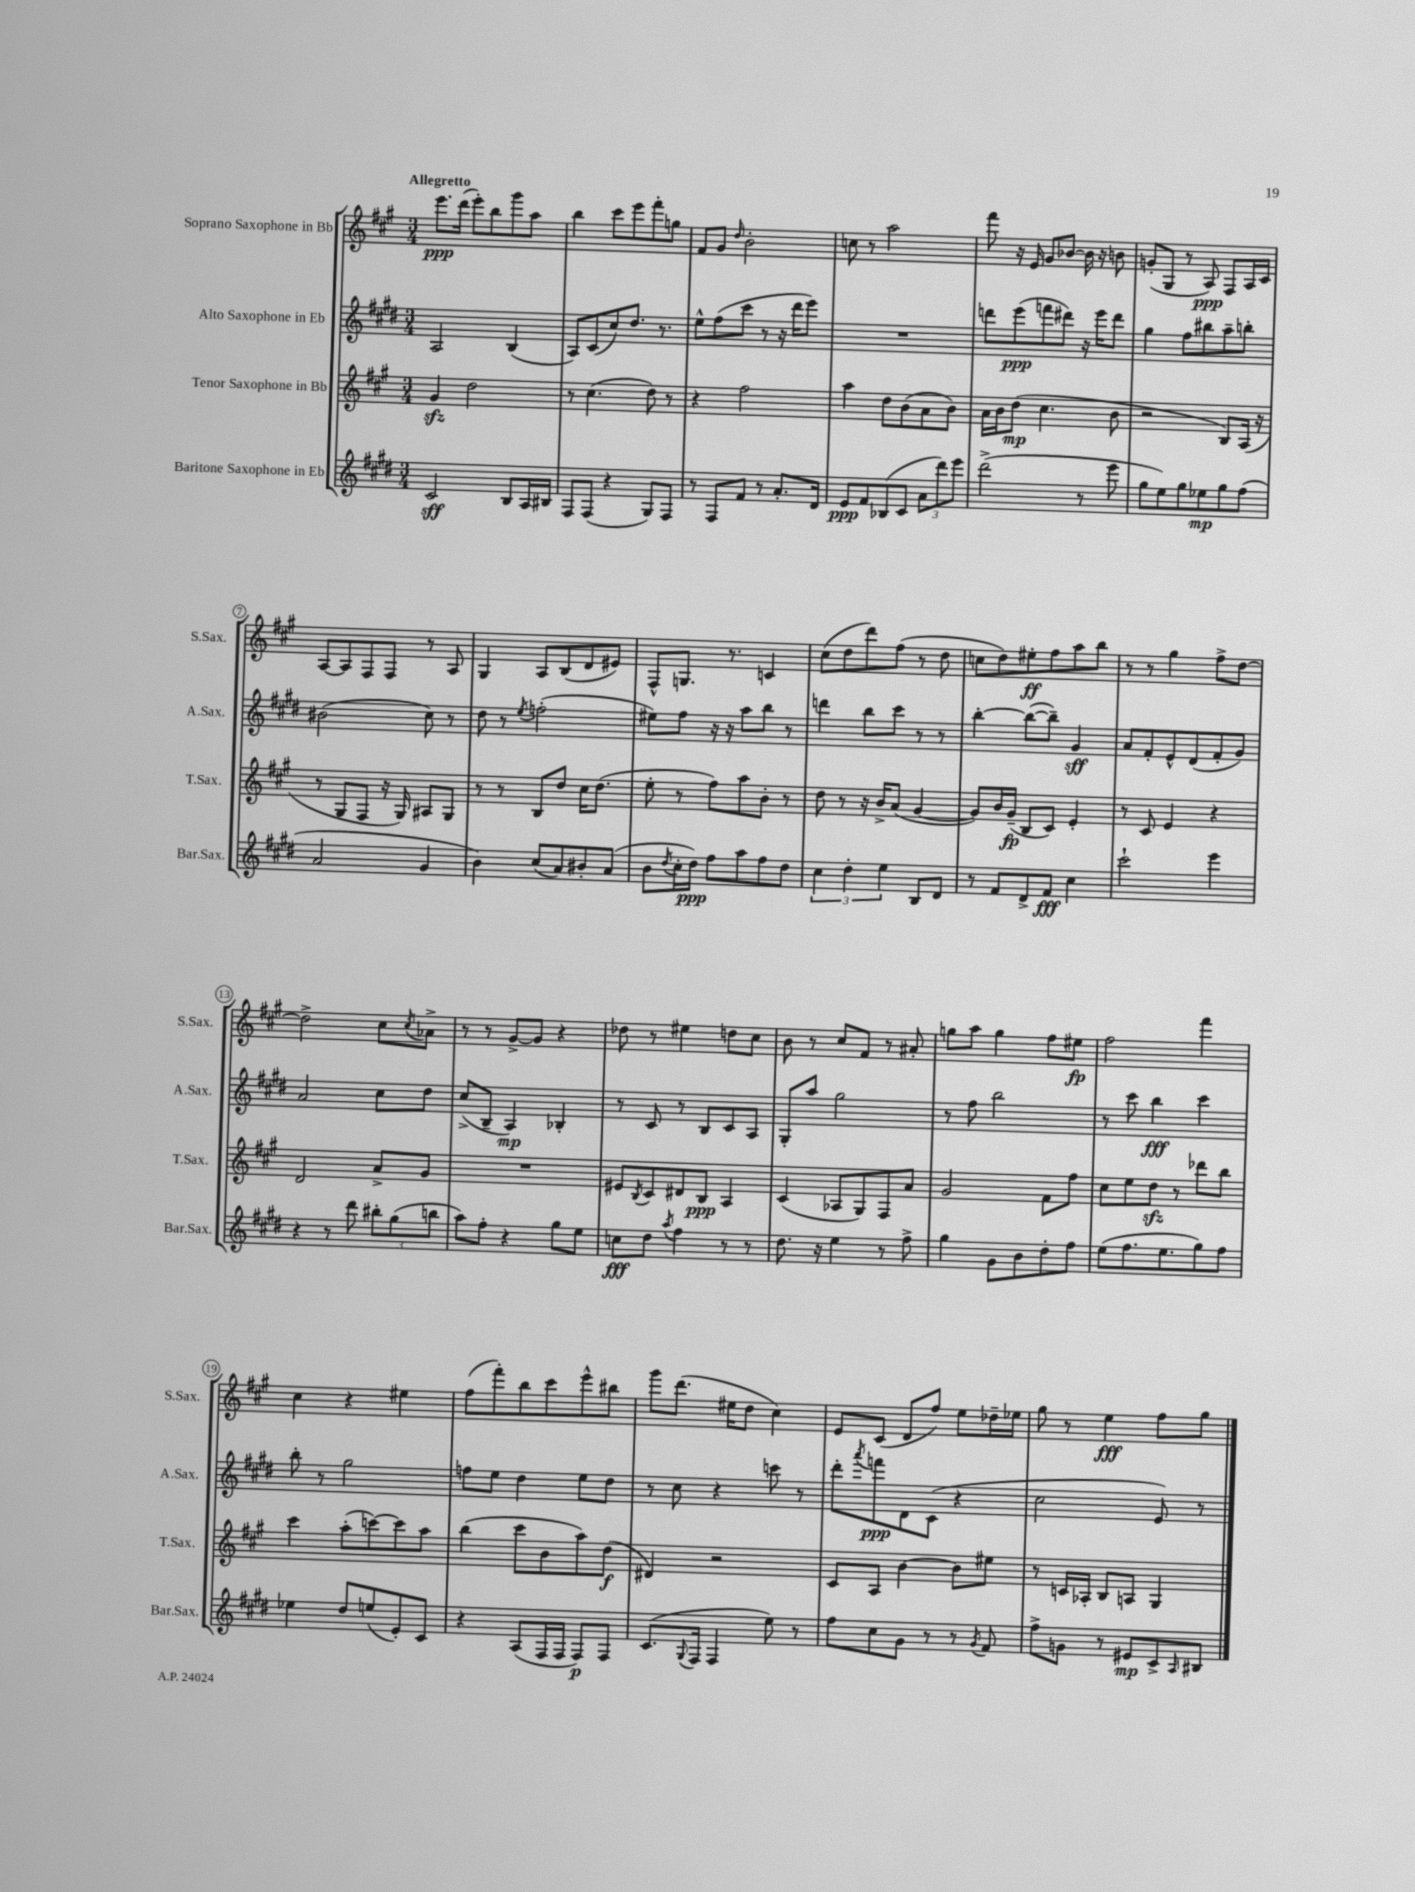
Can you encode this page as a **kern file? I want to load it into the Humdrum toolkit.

**kern	**dynam	**kern	**dynam	**kern	**dynam	**kern	**dynam
*part4	*part4	*part3	*part3	*part2	*part2	*part1	*part1
*staff4	*staff4	*staff3	*staff3	*staff2	*staff2	*staff1	*staff1
*I"Baritone Saxophone in Eb	*	*I"Tenor Saxophone in Bb	*	*I"Alto Saxophone in Eb	*	*I"Soprano Saxophone in Bb	*
*I'Bar.Sax.	*	*I'T.Sax.	*	*I'A.Sax.	*	*I'S.Sax.	*
*clefG2	*	*clefG2	*	*clefG2	*	*clefG2	*
*k[f#c#g#d#]	*	*k[f#c#g#]	*	*k[f#c#g#d#]	*	*k[f#c#g#]	*
*M3/4	*	*M3/4	*	*M3/4	*	*M3/4	*
=1	=1	=1	=1	=1	=1	=1	=1
!	!	!	!	!	!	!LO:TX:a:B:t=Allegretto	!
2c#/	sff	4g#zz/	.	2A/	.	8.eee\L	ppp
.	.	.	.	.	.	(16ddd\Jk	.
.	.	2dd\	.	.	.	8eee'\L)	.
.	.	.	.	.	.	8bb\	.
8B/L	.	.	.	(4B/	.	8ggg#\	.
16A/L	.	.	.	.	.	8aa\J	.
16B#X/JJ	.	.	.	.	.	.	.
=2	=2	=2	=2	=2	=2	=2	=2
8F#/L	.	8r	.	8A/L)	.	4bb\	.
(8F#/J	.	(4.cc#\	.	(8c#/	.	.	.
4r	.	.	.	8cc#/)	.	8ccc#\L	.
.	.	.	.	8.dd#/J	.	8eee\	.
8G#/L)	.	8dd\)	.	.	.	8fff#'\	.
.	.	.	.	8.r	.	.	.
8F#/J	.	8r	.	.	.	8ggn\J	.
=3	=3	=3	=3	=3	=3	=3	=3
8r	.	4r	.	8ee^^\L	.	8f#/L	.
8F#/L	.	.	.	(8ff#\	.	8g#/J	.
.	.	.	.	.	.	16qqdd/	.
8f#/J	.	2ff#\	.	8ccc#\J	.	2b'\	.
8r	.	.	.	8r	.	.	.
8.a'/L	.	.	.	16r	.	.	.
.	.	.	.	16ddd#\KL	.	.	.
.	.	.	.	8eee\J)	.	.	.
16d#/Jk	.	.	.	.	.	.	.
=4	=4	=4	=4	=4	=4	=4	=4
8e/L	ppp	4aa\	.	2.r	.	8ccn\	.
8f#/	.	.	.	.	.	8r	.
(8B-X/	.	8dd\L	.	.	.	2aa\	.
8c#/J	.	(8b\	.	.	.	.	.
12a\L	.	8a\	.	.	.	.	.
12ddd#\)	.	.	.	.	.	.	.
.	.	8b\J)	.	.	.	.	.
12eee\J	.	.	.	.	.	.	.
=5	=5	=5	=5	=5	=5	=5	=5
(2ddd#^\	.	16a\LL	.	8dddn\L	.	8fff#\	.
.	.	16b\J	.	.	.	.	.
.	.	(8dd\J	mp	(8eee\	ppp	16r	.
.	.	.	.	.	.	16e/	.
.	.	4.cc#\	.	8fffn\	.	8g#/L	.
.	.	.	.	8ddd#X\J)	.	[8b-X/J	.
8r	.	.	.	16r	.	16b-\]	.
.	.	.	.	16eee\KL	.	16r	.
8eee\	.	8b\	.	8ddd#\J	.	8bn\	.
=6	=6	=6	=6	=6	=6	=6	=6
8gg#\L	.	2r	.	4gg#\	.	(8gn'/L	.
8ee\)	.	.	.	.	.	8G#/J	.
8gg#\	.	.	.	8ff#\L	.	8r	.
8ee-X\	mp	.	.	8bb#X\	.	8A/)	ppp
8gg#\	.	8B/L)	.	8aa~\	.	8F#/L	.
(8ff#\J	.	(16A/Jk	.	8bbn'\J	.	16A/L	.
.	.	16r	.	.	.	16c#/JJ	.
!!LO:LB:g=z
=7	=7	=7	=7	=7	=7	=7	=7
2a/	.	8r	.	(2b#X\	.	[8A/L	.
.	.	8G#/L	.	.	.	8A/]	.
.	.	8F#/J	.	.	.	8F#/	.
.	.	16r	.	.	.	8F#/J	.
.	.	16G#/)	.	.	.	.	.
4g#/	.	8A#X/L	.	8cc#\)	.	8r	.
.	.	8G#/J	.	8r	.	8A/	.
=8	=8	=8	=8	=8	=8	=8	=8
4b\)	.	8r	.	8dd#\	.	4G#/	.
.	.	8r	.	8r	.	.	.
.	.	.	.	8qee/	.	.	.
(8cc#/L	.	8B/L	.	(2ffn'\	.	8A/L	.
8a/)	.	8dd/J	.	.	.	(8B/	.
8b#X'/	.	16cc#\KL	.	.	.	8d/	.
.	.	(8.dd\J	.	.	.	.	.
(8a/J	.	.	.	.	.	8e#X/J)	.
=9	=9	=9	=9	=9	=9	=9	=9
8b\L	.	8ee'\	.	8ee#X\L)	.	8F#^^/L	.
8qdd#/	.	.	.	.	.	.	.
16cc#'\L	.	8r	.	8ff#\J	.	8.Gn/J	.
16dd#\JJ)	ppp	.	.	.	.	.	.
8ff#\L	.	8ff#\L)	.	16r	.	.	.
.	.	.	.	16r	.	8.r	.
8aa\	.	8aa\	.	8aa\L	.	.	.
8ff#\	.	8b'\J	.	8bb\J	.	4cn/	.
8dd#\J	.	8r	.	8r	.	.	.
=10	=10	=10	=10	=10	=10	=10	=10
6cc#\	.	8dd\	.	4dddn\	.	(8cc#\L	.
.	.	8r	.	.	.	8dd\	.
6dd#'\	.	.	.	.	.	.	.
.	.	16r	.	8bb\L	.	8ddd\)	.
.	.	16b^/KL	.	.	.	.	.
6ee\	.	.	.	.	.	.	.
.	.	(8a/J	.	8ccc#\J	.	(8ff#\J	.
8B/L	.	[4g#/	.	8r	.	8r	.
8d#/J	.	.	.	8r	.	8dd\	.
=11	=11	=11	=11	=11	=11	=11	=11
8r	.	8g#/L])	.	[4bb'\	.	8ccn\L	.
8f#/L	.	16b/L	.	.	.	8dd\)	.
.	.	(16g#~/JJ	fp	.	.	.	.
8d#^/	.	8B/L	.	(8bb\L_	.	8ee#X'\	ff
8f#/J	fff	8c#/J)	.	8bb~\J])	.	8ff#\	.
4cc#\	.	4e'/	.	4g#/	sff	8aa\	.
.	.	.	.	.	.	8bb\J	.
=12	=12	=12	=12	=12	=12	=12	=12
2ccc#`\	.	8r	.	8a/L	.	8r	.
.	.	8c#/	.	8f#'/	.	8r	.
.	.	4e/	.	8e^^/	.	4gg#\	.
.	.	.	.	(8d#/	.	.	.
4eee\	.	4r	.	8f#'/	.	8ff#^\L	.
.	.	.	.	8g#/J)	.	[8dd\J	.
!!LO:LB:g=z
=13	=13	=13	=13	=13	=13	=13	=13
4r	.	2d/	.	2a/	.	2dd^\]	.
8r	.	.	.	.	.	.	.
8ddd#\	.	.	.	.	.	.	.
12bb#X'\L	.	8a^/L	.	8cc#\L	.	8cc#\L	.
(12gg#\	.	.	.	.	.	.	.
.	.	.	.	.	.	8qcc#/	.
.	.	8g#/J	.	8dd#\J	.	8a-X^\J	.
12bbn\J	.	.	.	.	.	.	.
=14	=14	=14	=14	=14	=14	=14	=14
8aa\L)	.	2.r	.	(8cc#^/L	.	8r	.
8ff#'\J	.	.	.	8B~/J	.	8r	.
4r	.	.	.	4A/)	mp	[8g#^/L	.
.	.	.	.	.	.	8g#/J]	.
8gg#\L	.	.	.	4B-X'/	.	4r	.
8ee\J	.	.	.	.	.	.	.
=15	=15	=15	=15	=15	=15	=15	=15
8ccn\L	fff	8e#X/L	.	8r	.	8dd-X\	.
.	.	8qB/	.	.	.	.	.
8dd#\J	.	8c#/	.	8c#/	.	8r	.
8qaa/	.	.	.	.	.	.	.
4ff#\	.	8d#X/	.	8r	.	4ee#X\	.
.	.	8B/J	ppp	8B/L	.	.	.
8r	.	4A/	.	8c#/	.	8ddn\L	.
8r	.	.	.	8A/J	.	8cc#\J	.
=16	=16	=16	=16	=16	=16	=16	=16
8.dd#\	.	(4c#/	.	8G#'/L	.	8b\	.
.	.	.	.	8aa/J	.	8r	.
16r	.	.	.	.	.	.	.
4ee\	.	8A-X/L	.	2gg#\	.	8cc#/L	.
.	.	8G#/)	.	.	.	8f#/J	.
8r	.	8F#/	.	.	.	8r	.
8ff#^\	.	8a/J	.	.	.	8a#X'/	.
=17	=17	=17	=17	=17	=17	=17	=17
4gg#\	.	2g#/	.	8r	.	8ggn\L	.
.	.	.	.	8ff#\	.	8aa\J	.
8g#\L	.	.	.	2bb\	.	4gg\	.
8b\	.	.	.	.	.	.	.
8dd#'\	.	8f#\L	.	.	.	8ff#\L	.
8ff#\J	.	8ff#\J	.	.	.	8ee#X\J	fp
=18	=18	=18	=18	=18	=18	=18	=18
(8ee\L	.	8cc#\L	.	8r	.	2ff#\	.
8.ff#\	.	8ee\	.	8ccc#\	.	.	.
.	.	8ddzz\J	.	4bb\	fff	.	.
8.ee\	.	.	.	.	.	.	.
.	.	8r	.	.	.	.	.
8gg#\)	.	8ddd-X\L	.	4ccc#\	.	4fff#\	.
8ff#\J	.	8bb\J	.	.	.	.	.
!!LO:LB:g=z
=19	=19	=19	=19	=19	=19	=19	=19
4ee-X\	.	4ccc#\	.	8bb'\	.	4cc#\	.
.	.	.	.	8r	.	.	.
8dd#/L	.	(8aa'\L	.	2gg#\	.	4r	.
(8een/	.	[8cccn\)	.	.	.	.	.
8e'/)	.	8ccc\]	.	.	.	4ee#X\	.
8c#/J	.	8aa\J	.	.	.	.	.
=20	=20	=20	=20	=20	=20	=20	=20
4r	.	(4bb\	.	8ffn\L	.	(8ff#\L	.
.	.	.	.	8ee\J	.	8fff#'\)	.
(8A/L	.	8ccc#\L	.	4dd#\	.	8bb\	.
16F#/L	.	8b\	.	.	.	8ccc#\	.
16F#/JJ	.	.	.	.	.	.	.
8F#/L)	p	8aa\)	.	8ee\L	.	8eee^^\	.
8F#/J	.	(8dd\J	f	8dd#\J	.	8bb#X\J	.
=21	=21	=21	=21	=21	=21	=21	=21
(8.c#/L	.	4d#X/)	.	8r	.	8ggg#\L	.
.	.	.	.	8cc#\	.	(8.ddd\J	.
8qqG#/	.	.	.	.	.	.	.
16F#/Jk	.	.	.	.	.	.	.
4F#/	.	2r	.	4r	.	.	.
.	.	.	.	.	.	16ee#X\KL	.
.	.	.	.	.	.	8dd\J	.
8ee\)	.	.	.	8cccn\	.	4cc#\)	.
8r	.	.	.	8r	.	.	.
=22	=22	=22	=22	=22	=22	=22	=22
8ff#\L	.	8c#/L	.	8ddd#'\L	.	8e/L	.
.	.	.	.	8qaaa/	.	.	.
8cc#\	.	8A/J	.	8fffn\	ppp	(8c#/J	.
8g#\J	.	[4b\	.	8d#\	.	8d/L	.
8r	.	.	.	(8c#\J	.	8ff#/J)	.
8r	.	8b\L]	.	4r	.	8ee\L	.
8qg#/	.	.	.	.	.	.	.
8f#/	.	8ee#X\J	.	.	.	16dd-X~\L	.
.	.	.	.	.	.	16ee-X\JJ	.
=23	=23	=23	=23	=23	=23	=23	=23
8ff#^\L	.	8r	.	2cc#\	.	8gg#\	.
8gn\J	.	16cn/LL	.	.	.	8r	.
.	.	16A-X'/JJ	.	.	.	.	.
8r	.	8B/L	.	.	.	4ee\	fff
8e#X/L	mp	8An/J	.	.	.	.	.
8c#^/	.	4G#/	.	8e/)	.	8ff#\L	.
16qqA/	.	.	.	.	.	.	.
8B#X/J	.	.	.	8r	.	8gg#\J	.
==	==	==	==	==	==	==	==
*-	*-	*-	*-	*-	*-	*-	*-
